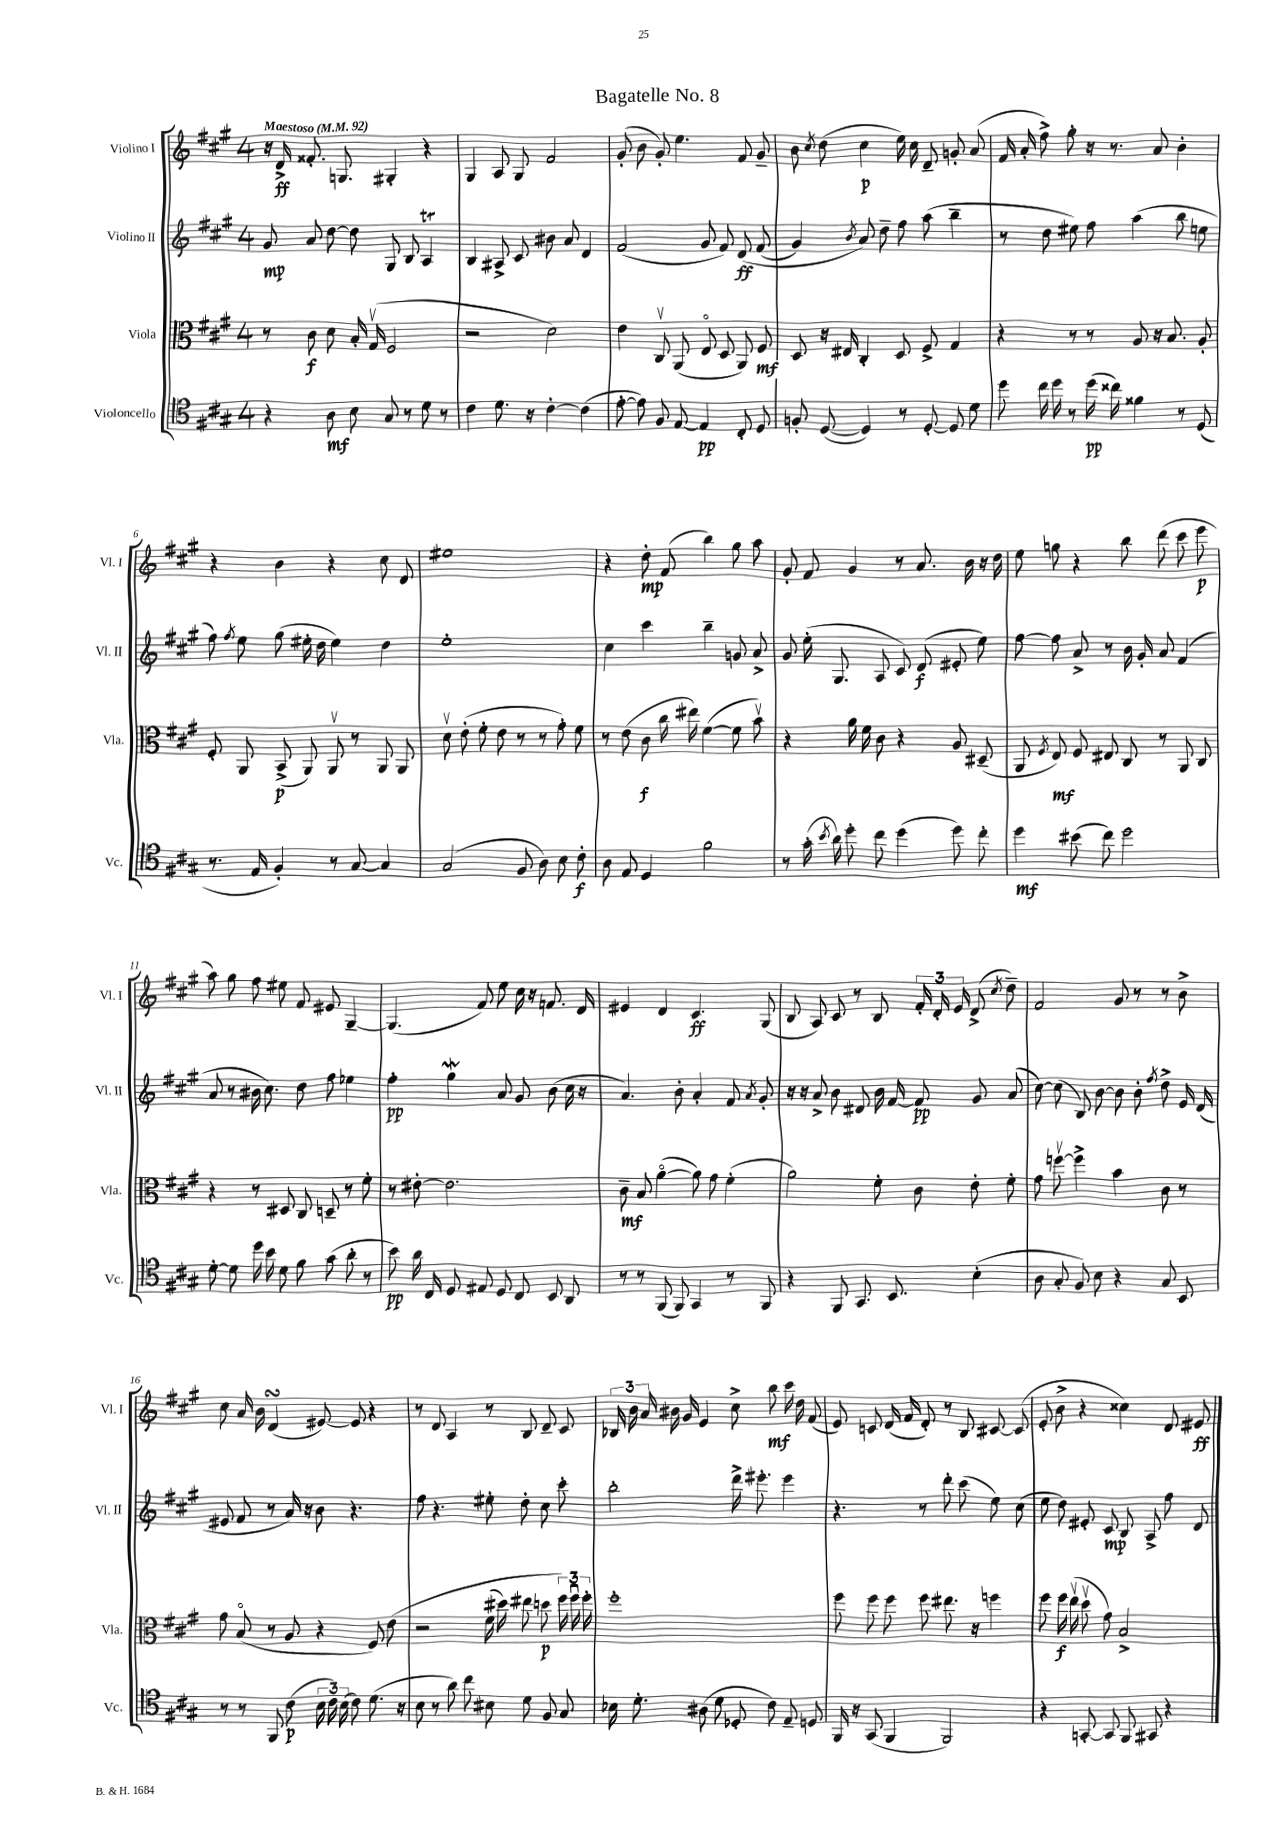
\header { title = "Bagatelle No. 8" }
<<
\new StaffGroup <<
\new Staff = "s0" \with { instrumentName = "Violino I" shortInstrumentName = "Vl. I" } {
    \clef treble \key a \major \once \override Staff.TimeSignature.style = #'single-digit \time 4/4 \tempo "Maestoso" 4 = 92
    \autoBeamOff r16 d'16->\ff fisis'8.-. g8. gis4-. r4 |
    gis4 a8 gis8 fis'2 |
    gis'8-.( b'8 gis'8-.) e''4. fis'8 gis'8-- |
    b'8 \acciaccatura { cis''8 } d''8( cis''4\p e''16) cis''16 d'8-- g'8-. a'8( |
    fis'16 a'16-. fis''8->) gis''8-. r16 r8. a'8 b'4-. |
    r4 b'4 r4 cis''8 d'8 |
    eis''1 |
    r4 d''8-.\mp fis'8( b''4) gis''8 a''8 |
    gis'8-. fis'8 gis'4 r8 a'8. b'16 r16 d''16 |
    e''8 g''8 r4 b''8 d'''8( cis'''8 e'''8\p |
    a''8) gis''8 fis''8 eis''8 fis'8 eis'8 gis4~-- |
    gis4.( fis'8) e''8 cis''16 r16 f'8. d'16 |
    eis'4 d'4 cis'4.\ff gis8( |
    b8 a8) cis'8 r8 b8 \tuplet 3/2 { fis'16-. d'16-. e'16 } d'8->( \acciaccatura { cis''8 } d''8--) |
    fis'2 gis'8 r8 r8 b'8-> |
    cis''8 a'16 b'16 d'4\turn( eis'8~) eis'8 r4 |
    r8 d'8 a4 r8 b8 d'8-- cis'8 |
    \tuplet 3/2 { bes16 b'16 a'16 } bis'16 gis'16 e'4 cis''8-> b''8\mf cis'''16 d''16 fis'8( |
    e'8) c'8 d'16( fis'16 d'8-.) r8 b8 cis'8~ cis'8( |
    e'8-. b'8-> r4 cisis''4) d'8 eis'8\ff \bar "|." |
}
\new Staff = "s1" \with { instrumentName = "Violino II" shortInstrumentName = "Vl. II" } {
    \clef treble \key a \major \once \override Staff.TimeSignature.style = #'single-digit \time 4/4
    \autoBeamOff gis'8\mp a'8 d''8~ d''8 gis8 b8 a4\trill |
    b4 ais8-> cis'8 bis'8 a'8 d'4 |
    fis'2( gis'8 fis'8) d'8\ff\( fis'8( |
    gis'4) \acciaccatura { b'8 } a'8\) d''8-- fis''8 a''8( b''4-- |
    r8 d''8 eis''8) fis''8 a''4( b''8 e''8 |
    fis''8) \acciaccatura { fis''8 } e''8 gis''8( eis''16-. d''16 eis''4) d''4 |
    e''1-. |
    cis''4 cis'''4 b''4-- g'8 a'8-> |
    gis'8 e''16-.( gis8. a8 cis'8) d'8\f( eis'8-. e''8) |
    fis''8~ fis''8 a'8-> r8 b'16 gis'16-. a'8 fis'4( |
    a'8 r8 bis'16 cis''8.) d''8 fis''8 ees''4 |
    fis''4-.\pp gis''4\mordent a'8 gis'8 b'8( cis''16 r16 |
    a'4.) b'8-. a'4-. fis'8 \acciaccatura { a'8 } gis'8-. |
    r16 r16 a'8-> b'8 dis'8 b'16 fis'16~ fis'8\pp gis'8 a'8( |
    cis''8~) cis''8( b8) b'8~ b'8 b'8-. \acciaccatura { fis''8 } d''8-> e'16 d'16( |
    eis'8 fis'8 r8 a'16) r16 b'8 r4. |
    fis''8 r4. eis''8-. d''8-. cis''8 cis'''8-. |
    b''2-. d'''16-> eis'''8.-. eis'''4 |
    r4. r8 d'''8-. cis'''8( e''8) cis''8( |
    e''8 d''8) eis'8-. cis'8\mp b8 a8-> fis''8 d'8 \bar "|." |
}
\new Staff = "s2" \with { instrumentName = "Viola" shortInstrumentName = "Vla." } {
    \clef alto \key a \major \once \override Staff.TimeSignature.style = #'single-digit \time 4/4
    \autoBeamOff r8 cis'8\f d'8 b16-. gis16\upbow( fis2 |
    r2 d'2) |
    e'4 cis8\upbow a,8( e8\flageolet d8 a,8) fis8\mf |
    d8 r16 eis16 cis4-. d8 fis8-> gis4 |
    r4 r8 r8 a8 r16 b8. a8-. |
    fis8-. a,8 b,8->\p( a,8) a,8\upbow r8 a,8 a,8 |
    d'8\upbow e'8-.( fis'8-. e'8 r8 r8 gis'8-.) fis'8 |
    r8 e'8( cis'8\f cis''16 eis''16) fis'4~( fis'8 b'8\upbow) |
    r4 a'16 fis'16 cis'8 r4 a8 dis8--( |
    a,8 \acciaccatura { fis8 } e8\mf) fis8 eis8 cis8 r8 a,8 cis8 |
    r4 r8 dis8 cis8 d8-- r8 fis'8-. |
    r8 eis'8~-. eis'2. |
    cis'8--\mf b8 a'4~\flageolet( a'8) gis'8 fis'4-.( |
    a'2) fis'8-. cis'8 e'8-. fis'8-. |
    gis'8 f''8~\upbow f''4-> b'4 cis'8 r8 |
    gis'8 b8\flageolet( r8 a8 r4 fis8) e'8\( |
    r2 fis'16( dis''16) eis''8 d''8\p \tuplet 3/2 { fis''16\) fis''16\downbow fis''16-. } |
    fis''1-. |
    fis''8 fis''8 fis''8 fis''8 eis''8. r16 f''4 |
    fis''8 fis''16\f e''16\upbow( d''8\upbow gis'8) b2-> \bar "|." |
}
\new Staff = "s3" \with { instrumentName = "Violoncello" shortInstrumentName = "Vc." } {
    \clef tenor \key a \major \once \override Staff.TimeSignature.style = #'single-digit \time 4/4
    \autoBeamOff r4 a8\mf b8 gis8 r8 d'8 r8 |
    cis'4 d'8. r16 cis'4~-. cis'4( |
    e'8~-. e'8) fis8 e8~ e4\pp cis8-. d8 |
    f8-. d8~( d4) r8 d8~-. d8 d'8 |
    d''8 cis''16 d''16 r8 d''16\pp( cisis''16) fisis'4 r8 d8( |
    r8. e16 fis4-.) r8 gis8~ gis4 |
    gis2( fis8 a8) b8 cis'8-.\f |
    a8 e8 d4 fis'2 |
    r8 gis'16-.( \acciaccatura { b'8 } a'16) d''8-. cis''8 d''4( d''8) cis''8-. |
    d''4\mf bis'8( cis''8) d''2 |
    d'8~-. d'8 d''16 b'16 d'8 fis'8 gis'8( a'8-. r8 |
    b'8\pp) a'16 cis16 d8 eis8 d8 cis8 b,8 a,8 |
    r8 r8 fis,8( fis,8) gis,4 r8 fis,8 |
    r4 fis,8 gis,8. b,8. b4-.( |
    a8 gis8-. fis8) b8 r4 gis8 b,8 |
    r8 r8 fis,8 cis'8\p( \tuplet 3/2 { b16 cis'16) b16( } cis'8) d'8.( r16 |
    b8 r8 a'8) cis''8 bis8 d'8 fis8 gis8 |
    bes16 d'8.-. ais8( d'8 des8-. cis'8) e8-- d8 |
    fis,16 r16 gis,8( fis,4 fis,2) |
    r4 g,8~-. g,8 fis,8 gis,8 r4 \bar "|." |
}
>>
>>
